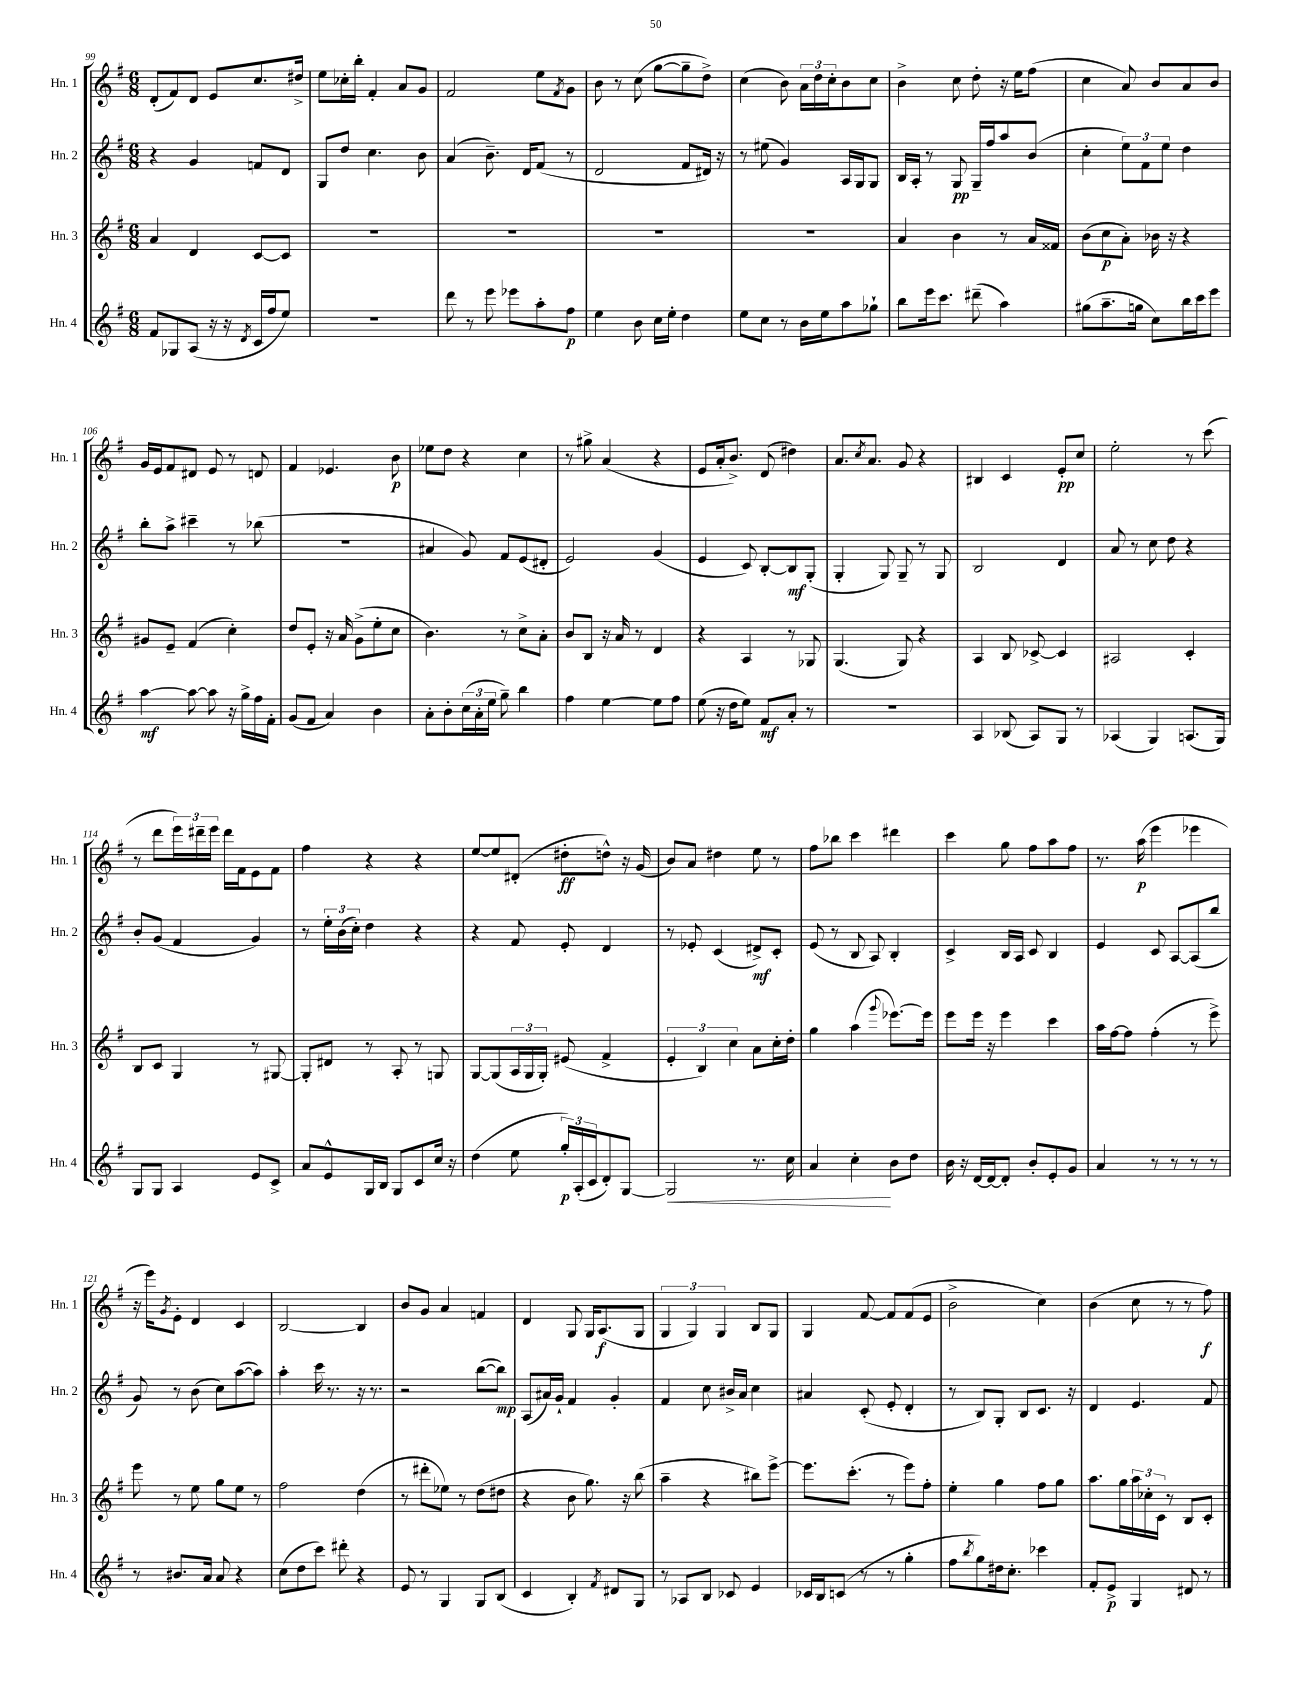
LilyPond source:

<<
\new StaffGroup <<
\new Staff = "s0" \with { instrumentName = "Hn. 1" shortInstrumentName = "Hn. 1" } {
    \clef treble \key g \major \numericTimeSignature \time 6/8
    d'8-.( fis'8) d'8 e'8 c''8. dis''16-> |
    e''8 ces''16-. b''16-. fis'4-. a'8 g'8 |
    fis'2 e''8 \acciaccatura { fis'8 } g'8 |
    b'8 r8 c''8( g''8~ g''8-- d''8->) |
    c''4( b'8) \tuplet 3/2 { a'16 d''16 c''16-. } b'8 c''8 |
    b'4-> c''8 d''8-. r16 e''16 fis''8( |
    c''4 a'8) b'8 a'8 b'8 |
    g'16 e'16 fis'8 dis'8 e'8 r8 d'8 |
    fis'4 ees'4. b'8\p |
    ees''8 d''8 r4 c''4 |
    r8 gis''8-> a'4( r4 |
    e'8 a'16-. b'8.->) d'8( dis''4) |
    a'8. \acciaccatura { c''8 } a'8. g'8 r4 |
    bis4 c'4 e'8-.\pp c''8 |
    e''2-. r8 c'''8( |
    r8 d'''8 \tuplet 3/2 { e'''16) dis'''16-- e'''16 } dis'''16 fis'16 e'8 fis'8 |
    fis''4 r4 r4 |
    e''8~ e''8 dis'8-.( dis''8-.\ff d''8-^) r16 g'16( |
    b'8) a'8 dis''4 e''8 r8 |
    fis''8 bes''8 c'''4 dis'''4 |
    c'''4 g''8 fis''8 a''8 fis''8 |
    r8. a''16\p( e'''4 ees'''4 |
    r16 e'''16) \acciaccatura { g'8 } e'8-. d'4 c'4 |
    b2~ b4 |
    b'8 g'8 a'4 f'4 |
    d'4 g8 g16 a8.\f( g8 |
    \tuplet 3/2 { g4 g4) g4 } b8 g8 |
    g4 fis'8~ fis'8 fis'8( e'8 |
    b'2-> c''4) |
    b'4( c''8 r8 r8 fis''8\f) \bar "|." |
}
\new Staff = "s1" \with { instrumentName = "Hn. 2" shortInstrumentName = "Hn. 2" } {
    \clef treble \key g \major \numericTimeSignature \time 6/8
    r4 g'4 f'8 d'8 |
    g8 d''8 c''4. b'8 |
    a'4( b'8.--) d'16 fis'8( r8 |
    d'2 fis'8 dis'16) r16 |
    r8 eis''8( g'4) a16 g16 g8 |
    b16 a16-. r8 g8\pp g16-- fis''16 a''8 b'8( |
    c''4-. \tuplet 3/2 { e''8) fis'8 e''8 } d''4 |
    b''8-. a''8-> cis'''4-- r8 bes''8( |
    R2. |
    ais'4 g'8) fis'8 e'8( dis'8-. |
    e'2) g'4( |
    e'4 c'8) b8~-. b8\mf g8-.( |
    g4-. g8) g8-- r8 g8 |
    b2 d'4 |
    a'8 r8 c''8 d''8 r4 |
    b'8-. g'8( fis'4 g'4) |
    r8 \tuplet 3/2 { e''16-. b'16( c''16-.) } d''4 r4 |
    r4 fis'8 e'8-. d'4 |
    r8 ees'8-. c'4( dis'8->\mf) c'8-. |
    e'8( r8 b8 a8) b4-. |
    c'4-> b16 a16 c'8 b4 |
    e'4 c'8 a8~ a8( b''8 |
    g'8) r8 b'8( c''8) a''8~( a''8) |
    a''4-. c'''16 r8. r16 r8. |
    r2 b''8~( b''8\mp) |
    a8( ais'16) g'16-! fis'4 g'4-. |
    fis'4 c''8 bis'16-> a'16 c''4 |
    ais'4 c'8-.( e'8-. d'4-. |
    r8 b8) g8-. b8 c'8. r16 |
    d'4 e'4. fis'8 \bar "|." |
}
\new Staff = "s2" \with { instrumentName = "Hn. 3" shortInstrumentName = "Hn. 3" } {
    \clef treble \key g \major \numericTimeSignature \time 6/8
    a'4 d'4 c'8~ c'8 |
    R2. |
    R2. |
    R2. |
    R2. |
    a'4 b'4 r8 a'16 fisis'16 |
    b'8( c''8\p a'8-.) bes'16 r16 r4 |
    gis'8 e'8-- fis'4( c''4-.) |
    d''8 e'8-. r16 a'16 g'8->( e''8-. c''8 |
    b'4.) r8 c''8-> a'8-. |
    b'8 b8 r16 a'16 r8 d'4 |
    r4 a4 r8 ges8 |
    g4.( g8) r4 |
    a4 b8 ces'8~-> ces'4 |
    ais2 c'4-. |
    b8 c'8 g4 r8 gis8~ |
    gis8-. dis'8 r8 a8-. r8 g8 |
    g8~ g8( \tuplet 3/2 { a16 g16 g16-.) } eis'8( fis'4-> |
    \tuplet 3/2 { e'4-. b4) c''4 } a'8 c''16-. d''16-. |
    g''4 a''4( \appoggiatura { g'''8 } ees'''8.~) ees'''16 |
    e'''8 e'''16 r16 e'''4 c'''4 |
    a''16 fis''16~ fis''8 fis''4-.( r8 e'''8->) |
    e'''8 r8 e''8 g''8 e''8 r8 |
    fis''2 d''4( |
    r8 dis'''8-. ees''8) r8 d''8( dis''8 |
    r4 b'8 g''8.) r16 b''8( |
    a''4-- r4 bis''8) e'''8~-> |
    e'''8. c'''8.-.( r8 e'''8) fis''8-. |
    e''4-. g''4 fis''8 g''8 |
    a''8. g''16 \tuplet 3/2 { a''16 ces''16-. c'16 } r8 b8 c'8-. \bar "|." |
}
\new Staff = "s3" \with { instrumentName = "Hn. 4" shortInstrumentName = "Hn. 4" } {
    \clef treble \key g \major \numericTimeSignature \time 6/8
    fis'8 ges8 a8( r16 r16 \acciaccatura { d'8 } c'16 fis''16 e''8) |
    R2. |
    d'''8 r8 e'''8 ees'''8 a''8-. fis''8\p |
    e''4 b'8 c''16 e''16-. d''4 |
    e''8 c''8 r8 b'16 e''16 a''8 ges''8-! |
    b''8 e'''16 c'''8. dis'''8--( a''4) |
    gis''8( a''8.-- g''16 c''8) b''16 c'''16 e'''8 |
    a''4~\mf a''8~ a''8 r16 g''16-> fis''16 fis'16-. |
    g'8( fis'8 a'4) b'4 |
    a'8-. b'8-. \tuplet 3/2 { c''16( a'16-. e''16 } g''8--) b''4 |
    fis''4 e''4~ e''8 fis''8 |
    e''8( r16 d''16 e''8) fis'8\mf a'8-. r8 |
    R2. |
    a4 bes8( a8) g8 r8 |
    aes4( g4) a8.( g16) |
    g8 g8 a4 e'8 c'8-> |
    a'8 e'8-^ g16 b16 g8 c'8 c''16 r16 |
    d''4( e''8 \tuplet 3/2 { g''16-.\p) a16-.( c'16 } d'8-.) g8~ |
    g2\< r8. c''16 |
    a'4 c''4-.\! b'8 d''8 |
    b'16 r16 d'16~ d'16~ d'8-. b'8-. e'8-. g'8 |
    a'4 r8 r8 r8 r8 |
    r8 bis'8. a'16 a'8 r4 |
    c''8( d''8 c'''8) dis'''8-. r4 |
    e'8 r8 g4 g8 b8( |
    c'4 b4-.) \acciaccatura { fis'8 } dis'8 g8 |
    r8 aes8 b8 ces'8 e'4 |
    ces'16 b16 c'8( r8 r8 g''4-. |
    fis''8 \acciaccatura { b''8 } g''8) dis''16 c''8.-. ces'''4 |
    fis'8-. e'8->\p g4 dis'8 r8 \bar "|." |
}
>>
>>
\layout { \context { \Score currentBarNumber = #99 } }
